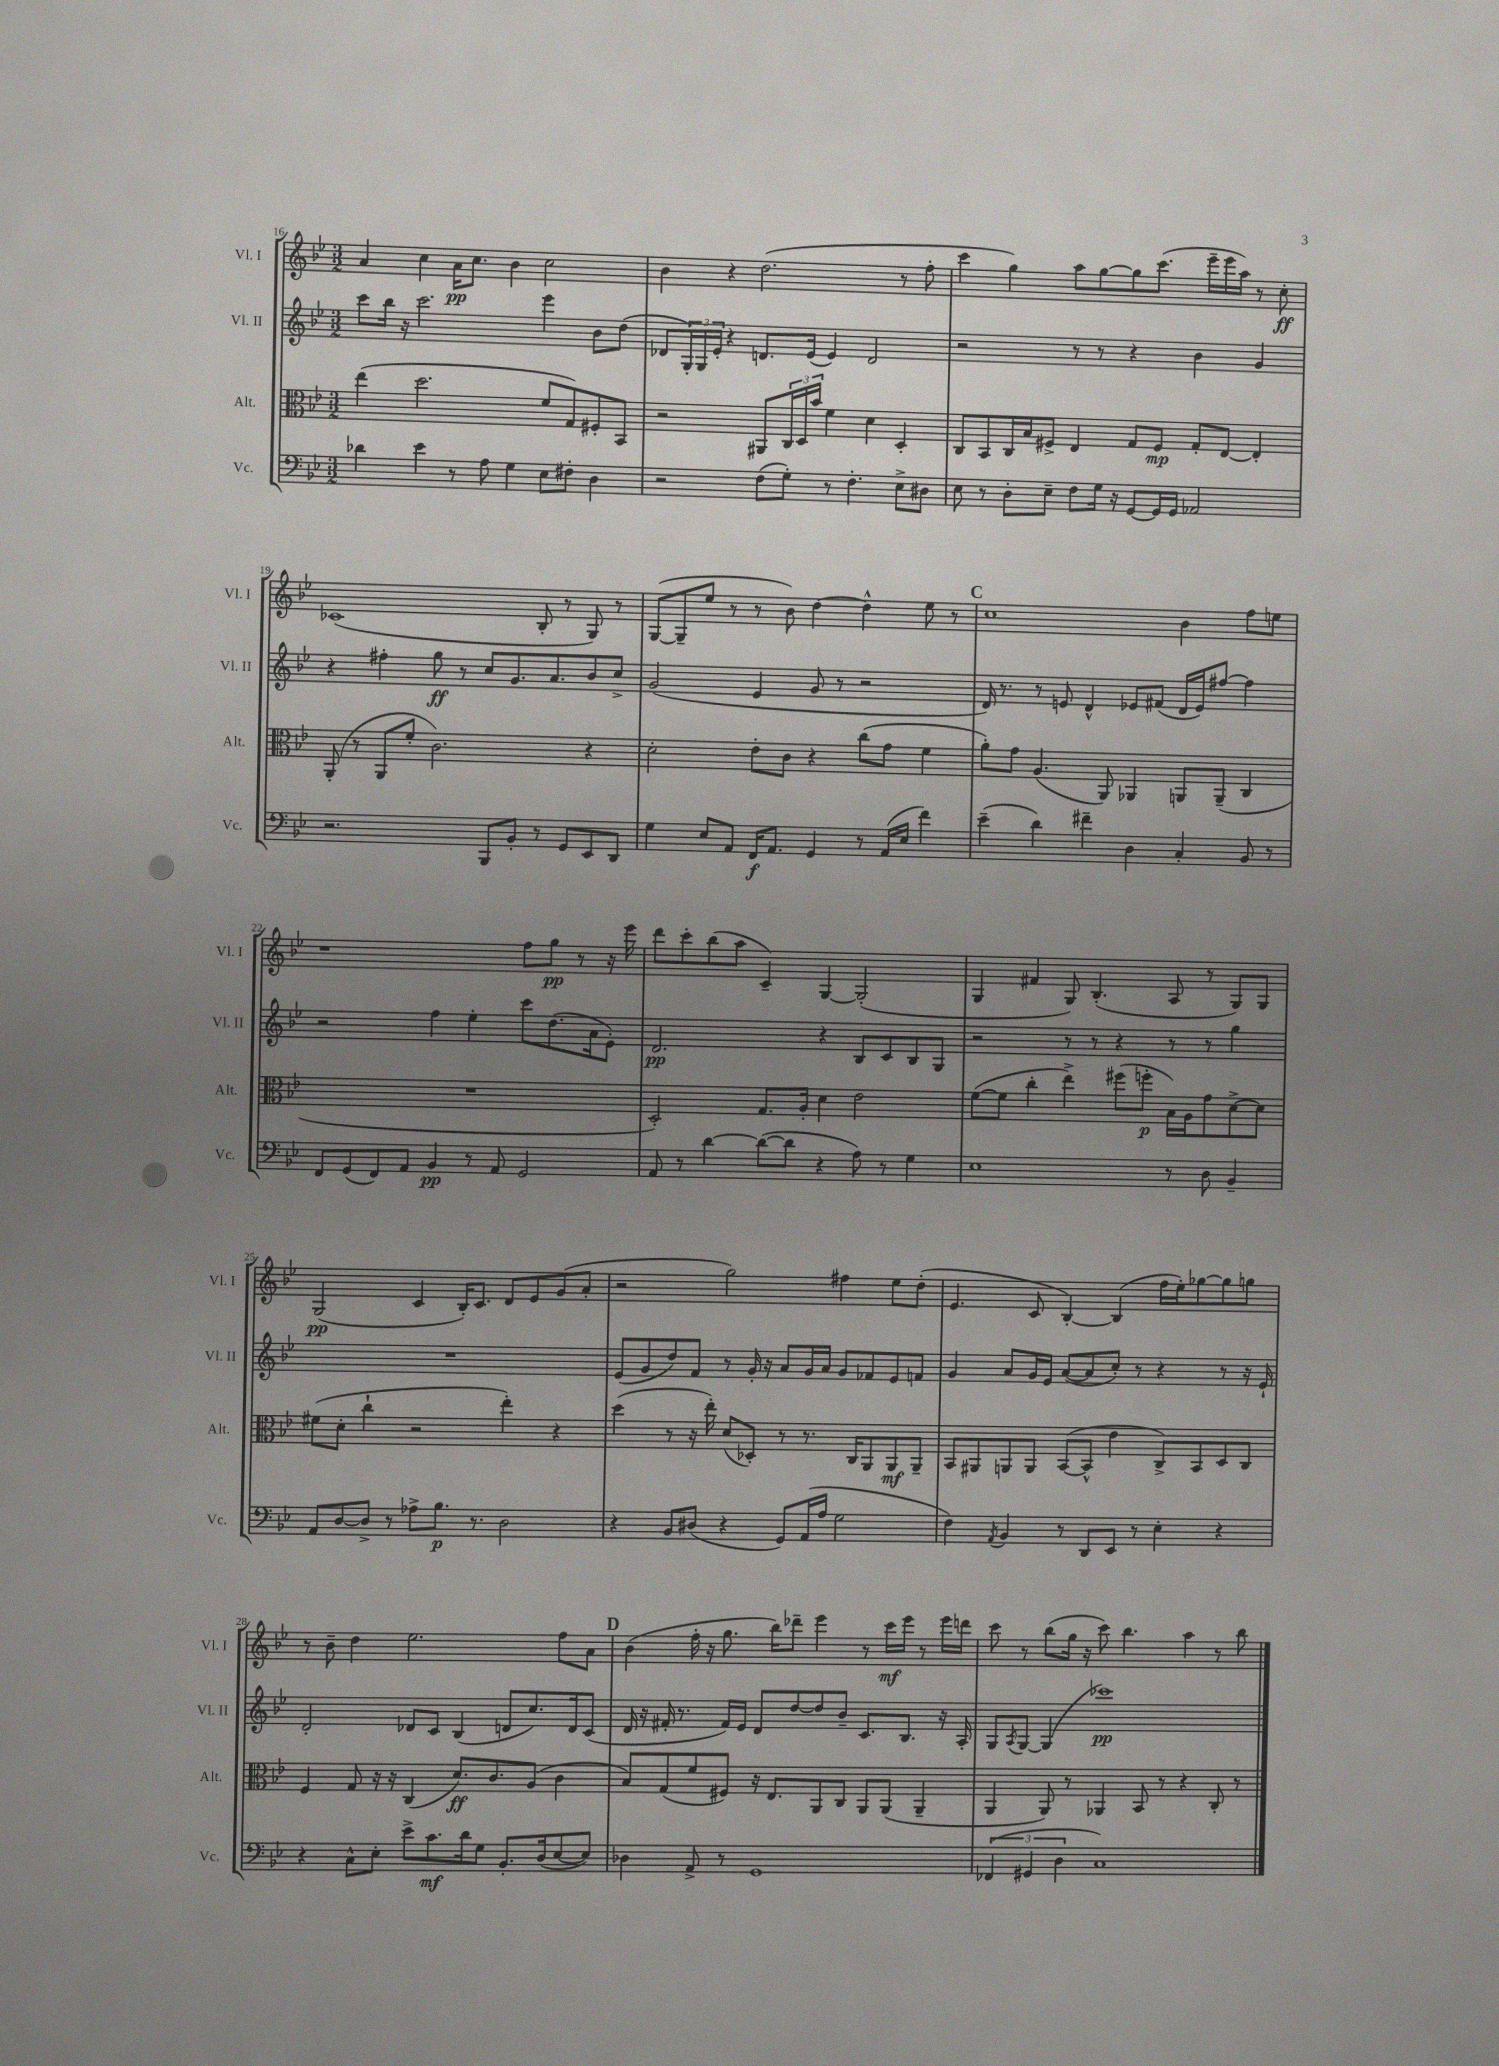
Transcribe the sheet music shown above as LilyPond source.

<<
\new StaffGroup <<
\new Staff = "s0" \with { instrumentName = "Vl. I" shortInstrumentName = "Vl. I" } {
    \clef treble \key bes \major \numericTimeSignature \time 3/2
    a'4 c''4 a'16\pp c''8. bes'4 c''2 |
    bes'4 r4 d''2.( r8 f''8-. |
    c'''4 g''4) a''8 g''8~ g''8 c'''8.( ees'''16-- ees'''16 a''16) r8 c''8-.\ff |
    ces'1( bes8-. r8 g8) r8 |
    g8~( g8-- ees''8 r8 r8 bes'8) d''4~ d''4-^ ees''8 r8 |
    \mark \markup { \bold "C" } c''1 bes'4 f''8 e''8 |
    r1 f''8 g''8\pp r8 r16 ees'''16 |
    d'''8 c'''8-. bes''8( a''8 c'4--) g4~ g2-.( |
    g4 fis'4 g8) bes4.-.( a8 r8 g8) g8 |
    g2\pp( c'4 bes16-.) c'8. d'8 ees'8 g'8( a'8-. |
    r2 g''2) fis''4 ees''8 d''8-.( |
    ees'4. c'8 bes4~-.) bes4( f''16 ees''16-.) ges''8~ ges''8 g''8 |
    r8 bes'8-- d''4 ees''2. f''8 a'8 |
    \mark \markup { \bold "D" } bes'4( f''16-. r16 g''8. bes''16) des'''8-- ees'''4 r8 c'''16\mf ees'''16 r8 ees'''16 d'''16 |
    c'''8 r8 bes''8( g''16 r16 c'''8) bes''4. a''4 r8 bes''8 \bar "|." |
}
\new Staff = "s1" \with { instrumentName = "Vl. II" shortInstrumentName = "Vl. II" } {
    \clef treble \key bes \major \numericTimeSignature \time 3/2
    c'''8 bes''16 r16 c'''2. ees'''4 bes'8 d''8( |
    des'8 \tuplet 3/2 { g16-.) g16 ees'16-. } r4 d'8. ees'16( ees'4) d'2 |
    r2 r8 r8 r4 bes'4 g'4 |
    r4 fis''4-. g''8\ff r8 c''8 g'8. a'8. bes'8 c''8-> |
    g'2( ees'4 g'8 r8 r2 |
    \mark \markup { \bold "C" } d'16) r8. r8 e'8 d'4-^ ees'8 fis'8( d'16 ees'16) fis''8~ fis''4 |
    r2 f''4 ees''4-. c'''8 d''8.( a'16 ees'8-.) |
    d'2.\pp r4 bes8 c'8 bes8 g8 |
    r2 r8 r8 r4 r8 r8 g''4 |
    R1. |
    ees'8( g'8 d''8) f'8 r8 g'16-. r16 a'8 g'16 a'16 g'8 fes'8 ees'8 f'8 |
    g'4 a'8 g'16 ees'16 a'8~( a'8 c''8-.) r8 r4 r8 r16 ees'16-! |
    d'2-. des'8 c'8 bes4( d'8 c''8.) d'16 c'8( |
    \mark \markup { \bold "D" } d'16 r16 fis'16-. r8. fis'16) ees'16 d'8 d''8~ d''8 bes'8-- c'8. bes8. r16 a16-. |
    g8 \acciaccatura { a8 } g8~ g4( ces'''1\pp) \bar "|." |
}
\new Staff = "s2" \with { instrumentName = "Alt." shortInstrumentName = "Alt." } {
    \clef alto \key bes \major \numericTimeSignature \time 3/2
    ees''4( d''2. f'8 g8) fis8-. bes,8 |
    r2 ais,8 \tuplet 3/2 { c16 d16 bes'16 } f'4 d'4 d4-. |
    c8 bes,8 c16 bes16 fis8-> ees4 g8 fis8\mp g8-. ees8~ ees4-. |
    a,8-.( r8 a,8 f'8-. c'2.) r4 |
    d'2-. ees'8-. c'8 r4 c''8( g'8 f'4 |
    \mark \markup { \bold "C" } a'8-.) g'8 a4.( a,8) aes,4 a,8 a,8--( c4 |
    R1. |
    d2-.) g8. a16-. d'4 ees'2 |
    f'8~( f'8 c''4-. ees''4->) fis''8( f''8-.\p bes16) a16 g'8 d'8~-> d'8 |
    fis'8( d'8-. c''4-! r2 ees''4-.) r4 |
    d''4( r8 r16 ees''16-.) d'8( des8-.) r8 r8. c16 a,8 a,8\mf a,8-- |
    bes,8 ais,8 a,8 a,8 bes,8~( bes,8-^ ees'4 c8->) bes,8 d8 c8 |
    f4 g8 r16 r16 c4( d'8.\ff) c'8. a8( c'4 |
    \mark \markup { \bold "D" } bes8) g8( f'8 fis8) r16 ees8. a,8 c8 a,8 a,8( a,4-- |
    a,4 a,8) r8 aes,4 bes,8 r8 r4 c8-. r8 \bar "|." |
}
\new Staff = "s3" \with { instrumentName = "Vc." shortInstrumentName = "Vc." } {
    \clef bass \key bes \major \numericTimeSignature \time 3/2
    des'4 ees'4 r8 a8 g4 ees8 fis8-. d4 |
    r2 f8( g8-.) r8 f4.-. ees8-> dis8 |
    ees8 r8 d8-. ees8-- f8 g16 r16 g,8~ g,16 g,16 aes,2 |
    r2. bes,,8 bes,8-. r8 g,8 ees,8 d,8 |
    g4 ees8 a,8 f,16\f a,8. g,4 r8 a,16( ees16 f'4) |
    \mark \markup { \bold "C" } ees'4--( d'4) fis'4-- d4 c4-. bes,8 r8 |
    f,8 g,8( f,8) a,8 bes,4\pp r8 a,8 g,2 |
    a,8 r8 d'4~ d'8~( d'8 r4 a8) r8 g4 |
    ees1 r8 d8 bes,4-- |
    a,8 d8~ d8-> r8 aes8-> bes8.\p r8. d2 |
    r4 bes,8 dis8( r4 g,8) a,16( a16 g2 |
    f4) \acciaccatura { a,8 } bes,4 r8 d,8 ees,8 r8 ees4-. r4 |
    r4 c8-^ ees8-. ees'8-> c'8.\mf d'16 g8 bes,8.-. d16( ees8~ ees8) |
    \mark \markup { \bold "D" } des4 a,8-> r8 g,1 |
    \tuplet 3/2 { fes,4( gis,4 d4 } c1) \bar "|." |
}
>>
>>
\layout { \context { \Score currentBarNumber = #16 } }
